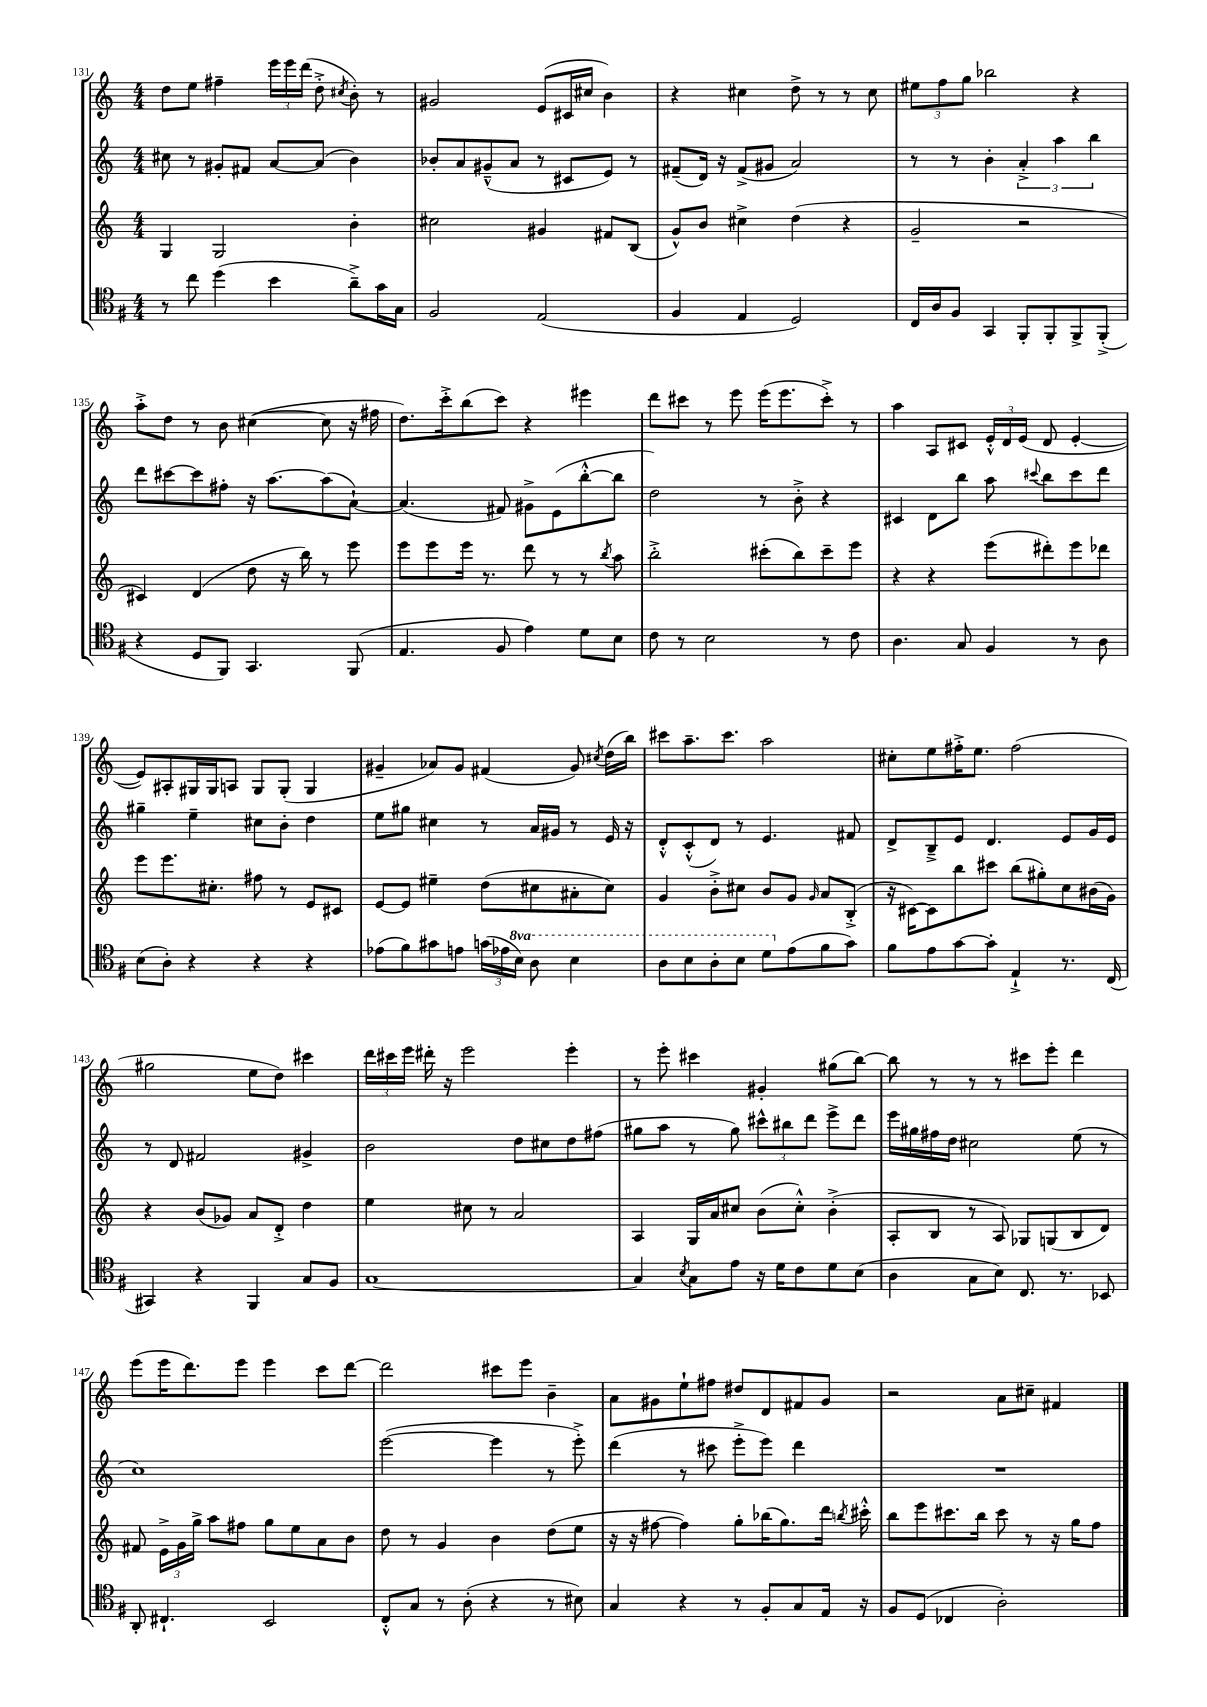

**kern	**kern	**kern	**kern
*staff4	*staff3	*staff2	*staff1
*clefC4	*clefG2	*clefG2	*clefG2
*k[f#]	*k[]	*k[]	*k[]
*M4/4	*M4/4	*M4/4	*M4/4
8r	4G	8cc#	8dd
8cc	.	8r	8ee
(4dd	2G	8g#'	4ff#~
.	.	8f#	.
4b	.	[8a	24eee
.	.	.	24eee
.	.	.	(24ddd
.	.	(8a]	8dd'^
.	.	.	8qcc#
8a~^)	4b'	4b)	8b')
16g	.	.	8r
16G	.	.	.
=	=	=	=
2F#	2cc#	8b-'	2g#
.	.	8a	.
.	.	(8g#~^^	.
.	.	8a	.
(2E	4g#	8r	(8e
.	.	8c#	16c#
.	.	.	16cc#
.	8f#	8e)	4b)
.	(8B	8r	.
=	=	=	=
4F#	8g^^)	(8f#~	4r
.	8b	16d)	.
.	.	16r	.
4E	4cc#^	(8f#^	4cc#
.	.	8g#	.
2D)	(4dd	2a)	8dd^
.	.	.	8r
.	4r	.	8r
.	.	.	8cc#
=	=	=	=
16C	2g~	8r	12ee#
16A	.	.	.
.	.	.	12ff
8F#	.	8r	.
.	.	.	12gg
4GG	.	4b'	2bb-
8FF#'	2r	6a'^	.
8FF#'	.	.	.
.	.	6aa	.
8FF#^	.	.	4r
.	.	6bb	.
(8FF#'^	.	.	.
=	=	=	=
4r	4c#)	8ddd	8aa'^
.	.	[8ccc#	8dd
8D	(4d	8ccc#]	8r
8FF#)	.	8ff#'	8b
4.GG	8dd	16r	([4cc#
.	.	[8.aa	.
.	16r	.	.
.	16bb)	.	.
.	8r	(8aa]	8cc#]
(8FF#	8eee	[8a`)	16r
.	.	.	16ff#
=	=	=	=
4.E	8eee	(4.a]	8.dd)
.	8eee	.	.
.	.	.	16ccc'^
.	16eee	.	(8bb
.	8.r	.	.
8F#	.	8f#)	8ccc)
4e)	8ddd	8g#^	4r
.	8r	(8e	.
8d	8r	[8bb'^^	4eee#
.	8qbb	.	.
8B	8aa	8bb]	.
=	=	=	=
8c	2bb'^	2dd)	8ddd
8r	.	.	8ccc#
2B	.	.	8r
.	.	.	8eee
.	(8ccc#'	8r	(16eee
.	.	.	8.eee
.	8bb)	8b'^	.
8r	8ccc#~	4r	8ccc#'^)
8c	8eee	.	8r
=	=	=	=
4.A	4r	4c#	4aa
.	4r	8d	8A
8G	.	8bb	8c#
4F#	(8eee	8aa	24e'^^
.	.	.	24d
.	.	.	(24e
.	.	8qqccc#	.
.	8ddd#')	8bb	8d
8r	8eee	8ccc#	[4e'
8A	8ddd-	8ddd	.
=	=	=	=
(8B	8eee	4gg#~	8e])
8A')	8.eee	.	8A#'
4r	.	4ee~	16G#
.	8.cc#'	.	16G#
.	.	.	8A
4r	8ff#	8cc#	8G#
.	8r	8b'	(8G#'
4r	8e	4dd	4G#
.	8c#	.	.
=	=	=	=
(8e-	[8e	8ee	4g#~
8f#)	8e]	8gg#	.
8g#	4ee#~	4cc#	8a-)
8e	.	.	8g#
(24g	(8dd	8r	(4f#
24e-	.	.	.
24b)	.	.	.
8a	8cc#	16a	.
.	.	16g#	.
4b	8a#'	8r	8g#)
.	.	.	8qcc#
.	8cc#)	16e	(16dd
.	.	16r	16bb)
=	=	=	=
8a	4g	8d'^^	8ccc#
8b	.	(8c'^^	8.aa~
8a'	8b'^	8d)	.
.	.	.	8.ccc#
8b	8cc#	8r	.
8dd	8b	4.e	2aa
(8e	8g	.	.
.	16qqg	.	.
8f#	8a	.	.
8g)	(8B'^	8f#	.
=	=	=	=
8f#	16r	8d^	8cc#'
.	[16c#)	.	.
8e	8c#]	8B~^	8ee
[8g	8bb	8e	16ff#'^
.	.	.	8.ee
8g']	8ccc#	4.d	.
4E`^	(8bb	.	(2ff#
.	8gg#')	.	.
8.r	8cc	8e	.
.	(16b#	16g	.
(16C	16g)	16e	.
=	=	=	=
4GG#)	4r	8r	2gg#
.	.	8d	.
4r	(8b	2f#	.
.	8g-)	.	.
4FF#	8a	.	8ee
.	8d'^	.	8dd)
8G	4dd	4g#^	4ccc#
8F#	.	.	.
=	=	=	=
[1G	4ee	2b	24ddd
.	.	.	24ccc#
.	.	.	24eee
.	.	.	16ddd#'
.	.	.	16r
.	8cc#	.	2eee
.	8r	.	.
.	2a	8dd	.
.	.	8cc#	.
.	.	8dd	4eee'
.	.	(8ff#	.
=	=	=	=
4G]	4A	8gg#	8r
.	.	8aa	8eee'
8qB	.	.	.
8G	16G	8r	4ccc#
.	16a	.	.
8e	8cc#	8gg#)	.
16r	(8b	12ccc#^^	4g#'
16d	.	.	.
.	.	12bb#	.
8c	8cc#'^^)	.	.
.	.	12ddd	.
8d	(4b'^	8eee^	(8gg#
(8B	.	8ddd	[8bb)
=	=	=	=
4A	8A'	16eee	8bb]
.	.	16gg#	.
.	8B	16ff#	8r
.	.	16dd	.
8G	8r	2cc#	8r
8B)	8A)	.	8r
8.C	8G-	.	8ccc#
.	(8G	.	8eee'
8.r	.	.	.
.	8B	(8ee	4ddd
8BB-	8d)	8r	.
=	=	=	=
8AA'	8f#	1cc)	(8eee
4.C#`	24e^	.	16eee
.	24g	.	.
.	.	.	8.ddd)
.	24gg^	.	.
.	8aa	.	.
.	8ff#	.	8eee
2BB	8gg	.	4eee
.	8ee	.	.
.	8a	.	8ccc
.	8b	.	[8ddd
=	=	=	=
8C'^^	8dd	([2eee	2ddd]
8G	8r	.	.
8r	4g	.	.
(8A'	.	.	.
4r	4b	4eee]	8ccc#
.	.	.	8eee
8r	(8dd	8r	4b~
8B#)	8ee	8eee'^)	.
=	=	=	=
4G	16r	(4ddd	8a
.	16r	.	.
.	[8ff#	.	8g#
4r	4ff#])	8r	8ee`
.	.	8ccc#	8ff#
8r	8gg'	8eee'^	8dd#
8F#'	(16bb-	8eee)	8d
.	8.gg)	.	.
8G	.	4ddd	8f#
16E	16ddd	.	8g#
.	8qbb	.	.
16r	16ccc#'^^	.	.
=	=	=	=
8F#	8bb	1r	2r
(8D	8eee	.	.
4C-	8.ccc#	.	.
.	16bb	.	.
2A')	8ccc#	.	8a
.	8r	.	8cc#~
.	16r	.	4f#
.	16gg	.	.
.	8ff	.	.
==	==	==	==
*-	*-	*-	*-
